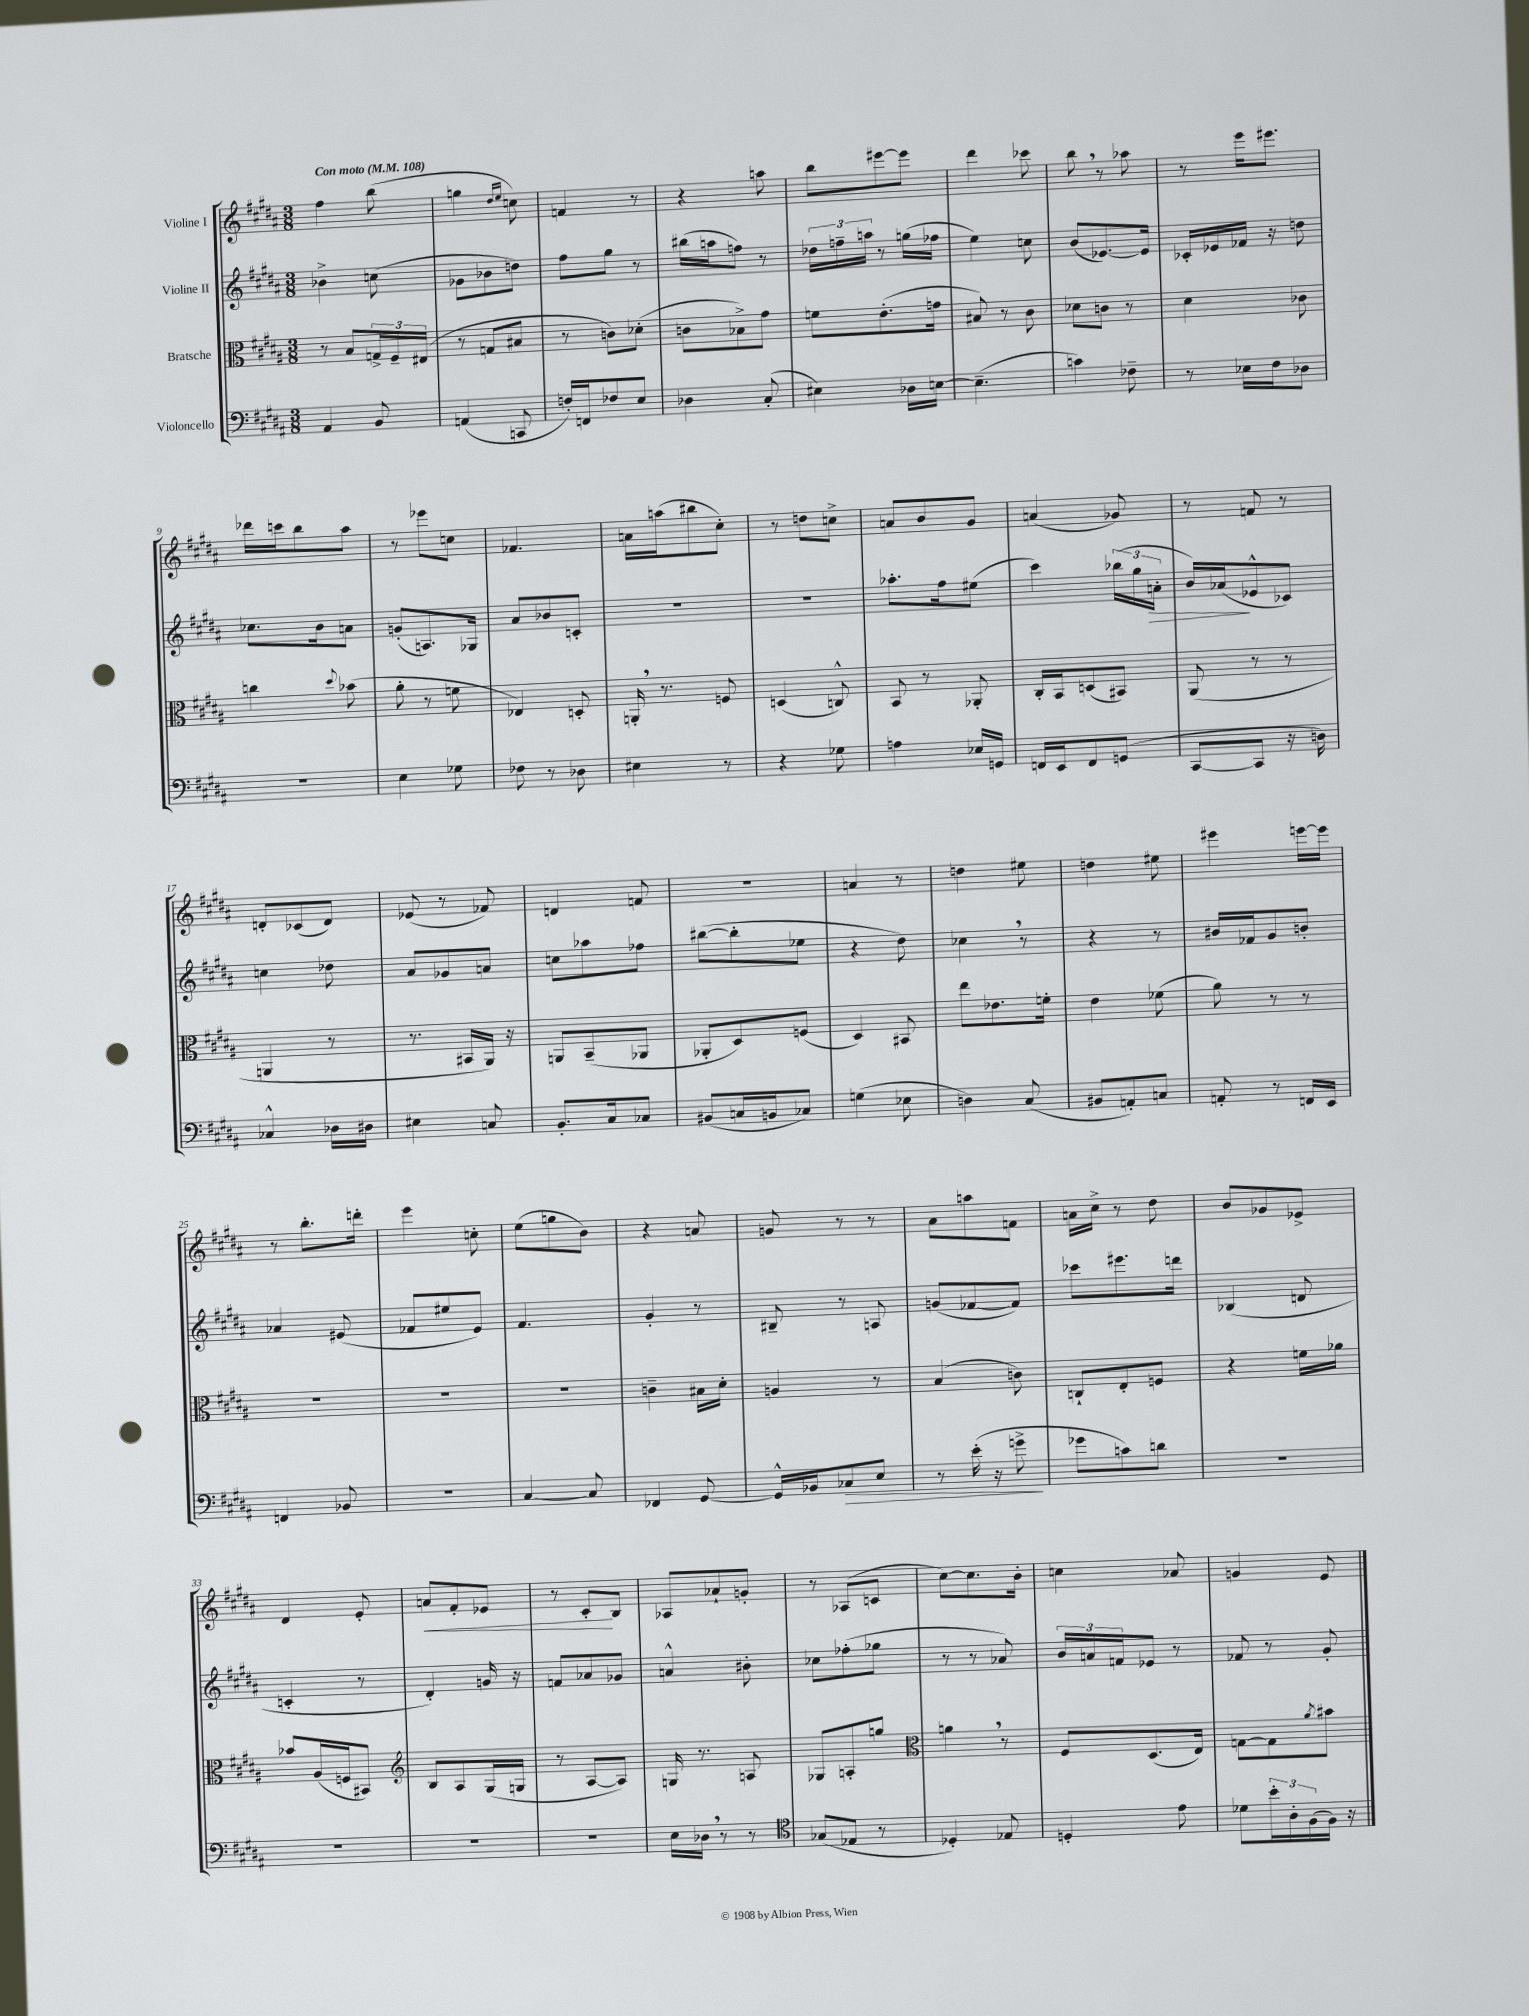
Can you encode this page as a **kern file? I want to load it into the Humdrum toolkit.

**kern	**dynam	**kern	**kern	**dynam	**kern	**dynam
*part4	*part4	*part3	*part2	*part2	*part1	*part1
*staff4	*staff4	*staff3	*staff2	*staff2	*staff1	*staff1
*I"Violoncello	*	*I"Bratsche	*I"Violine II	*	*I"Violine I	*
*clefF4	*	*clefC3	*clefG2	*	*clefG2	*
*k[f#c#g#d#a#]	*	*k[f#c#g#d#a#]	*k[f#c#g#d#a#]	*	*k[f#c#g#d#a#]	*
*M3/8	*	*M3/8	*M3/8	*	*M3/8	*
*MM108	*	*MM108	*MM108	*	*MM108	*
=1	=1	=1	=1	=1	=1	=1
!	!	!	!	!	!LO:TX:a:B:t=Con moto	!
4AA#/	.	8r	4b-X^\	.	4ff#\	.
.	.	8B/L	.	.	.	.
8BB/	.	24Gn^/L	(8ccn\	.	(8bb\	.
.	.	24F#~/	.	.	.	.
.	.	(24E#X/JJ	.	.	.	.
=2	=2	=2	=2	=2	=2	=2
(4AAn/	.	8r	8g-X\L	.	4ggn\	.
.	.	8Gn/L	8b-X\	.	.	.
.	.	.	.	.	16qqdd#/LL	.
.	.	.	.	.	16qqee/JJ	.
8CCn/	.	8B#X/J	8ddn\J)	.	8ccn\)	.
=3	=3	=3	=3	=3	=3	=3
16Fn'/LL)	.	8r	8ff#\L	.	4fn/	.
16FFn/J	.	.	.	.	.	.
8F-X/	.	8cn\L)	8gg#\J	.	.	.
8E/J	.	(8d-X'\J	8r	.	8r	.
=4	=4	=4	=4	=4	=4	=4
4D-X\	.	8cn\L	(16bb#X\LL	.	4r	.
.	.	.	16aan\J	.	.	.
.	.	8B-X^\)	8ffn\J)	.	.	.
(8C#'/	.	8g#\J	8r	.	8aan\	.
=5	=5	=5	=5	=5	=5	=5
4E#X\)	.	8fn\L	24dd-X\LL	.	8bb\L	.
.	.	.	24ffn~\	.	.	.
.	.	.	24aan\JJ	.	.	.
.	.	(8.e'\	8r	.	[8eee#X\	.
16D-X\LL	.	.	(16ggn\LL	.	8eee#\J]	.
[16En\JJ	.	16gn\Jk	16ff-X\JJ	.	.	.
=6	=6	=6	=6	=6	=6	=6
(4.E~\]	.	8B#X/)	4ee\)	.	4ddd#\	.
.	.	8r	.	.	.	.
.	.	8c#\	8ccn\	.	8ccc-X\	.
=7	=7	=7	=7	=7	=7	=7
4cn\)	.	8d-X\L	(8b/L	.	8bb,\	.
.	.	8cn\J	[8.e-X/)	.	8r	.
8F-X~\	.	8r	.	.	8aa-X\	.
.	.	.	16e-/Jk]	.	.	.
=8	=8	=8	=8	=8	=8	=8
8r	.	4d#\	16c-X'/LL	.	8r	.
.	.	.	16e-X/	.	.	.
16E-X\LL	.	.	16f-X/JJ	.	16eee\KL	.
16F#\J	.	.	16r	.	8.eee#X\J	.
8D-X\J	.	8c-X\	8ddn\	.	.	.
!!LO:LB:g=z
=9	=9	=9	=9	=9	=9	=9
4.r	.	4ccn\	8.cc-X\L	.	16ddd-X\LL	.
.	.	.	.	.	16cccn\J	.
.	.	.	.	.	8bb\	.
.	.	.	16b\k	.	.	.
.	.	8qqdd#/	.	.	.	.
.	.	(8b-X\	8an\J	.	8aa#\J	.
=10	=10	=10	=10	=10	=10	=10
4E\	.	8a#'\	(8gn'/L	.	8r	.
.	.	8r	8.An/)	.	8eee-X\L	.
8G-X\	.	8fn\	.	.	8ccn\J	.
.	.	.	16G-X/Jk	.	.	.
=11	=11	=11	=11	=11	=11	=11
8F-X\	.	4E-X/)	8a#/L	.	4.f-X/	.
8r	.	.	8b-X/	.	.	.
8D-X\	.	8Dn'/	8cn'/J	.	.	.
=12	=12	=12	=12	=12	=12	=12
4E#X\	.	16AAn',/	4.r	.	16an\LL	.
.	.	8.r	.	.	(16aan\J	.
.	.	.	.	.	8bb#X\	.
8r	.	8Fn/	.	.	8cc#'\J)	.
=13	=13	=13	=13	=13	=13	=13
4r	.	(4Dn/	4.r	.	8r	.
.	.	.	.	.	8ddn\L	.
8G-X\	.	8Cn^^/)	.	.	8ccn^\J	.
=14	=14	=14	=14	=14	=14	=14
4An\	.	8BB/	8.aa-X'\L	.	8an/L	.
.	.	8r	.	.	8b/	.
.	.	.	16ff#\k	.	.	.
16E-X/LL	.	8AA-X'/	(8ee#X\J	.	8g#/J	.
16GGn/JJ	.	.	.	.	.	.
=15	=15	=15	=15	=15	=15	=15
16FFn/LL	.	16C#'/LL	4ccc#\)	.	(4an/	.
16EE/J	.	16BB/J	.	.	.	.
8FF/	.	(8Dn/	.	.	.	.
(8GGn/J	.	8BB#X/J)	(24bb-X\LL	.	8g-X/)	.
.	.	.	24gg#\	.	.	.
!	!	!	!	!LO:HP:b	!	!
.	.	.	24an'\JJ	>	.	.
=16	=16	=16	=16	=16	=16	=16
[8CC#/L	.	(8AA#/	16b/LL)	.	8r	.
.	.	.	(16a-X/J	.	.	.
8CC#/J]	.	8r	8e-X^^/	]	8fn/	.
16r	.	8r	8c-X/J)	.	8r	.
16Dn\)	.	.	.	.	.	.
!!LO:LB:g=z
=17	=17	=17	=17	=17	=17	=17
4C-X^^/	.	4AAn/	4ccn\	.	8dn'/L	.
.	.	.	.	.	(8c-X/	.
16D-X\LL	.	8r	8dd-X\	.	8d/J)	.
16D#X\JJ	.	.	.	.	.	.
=18	=18	=18	=18	=18	=18	=18
4E#X\	.	8.r	8a#/L	.	(8e-X/	.
.	.	.	8g-X/	.	8r	.
.	.	16BB#X/LL	.	.	.	.
8Cn/	.	16AA#/JJ)	8an/J	.	8f-X/)	.
.	.	16r	.	.	.	.
=19	=19	=19	=19	=19	=19	=19
8.BB'/L	.	8AAn/L	8ccn\L	.	4dn/	.
.	.	(8BB~/	8aa-X\	.	.	.
16C#/k	.	.	.	.	.	.
8C-X/J	.	8AA-X/J	8ff-X\J	.	8fn/	.
=20	=20	=20	=20	=20	=20	=20
(8BB#X/L	.	8AA-X'/L	([8bb#X\L	.	4.r	.
16Cn/L	.	8D#/)	8bb#'\]	.	.	.
16BBn/J	.	.	.	.	.	.
8C-X/J)	.	(8Fn/J	8ee-X\J	.	.	.
=21	=21	=21	=21	=21	=21	=21
(4Gn\	.	4D#/)	4r	.	4an/	.
8E-X\	.	8BB#X/	8dd#\)	.	8r	.
=22	=22	=22	=22	=22	=22	=22
4Dn\)	.	8ee\L	4cc-X,\	.	4ddn\	.
.	.	8.e-X\	.	.	.	.
(8C#/	.	.	8r	.	8ee#X\	.
.	.	16fn'\Jk	.	.	.	.
=23	=23	=23	=23	=23	=23	=23
8BB#X/L	.	4e\	4r	.	4ddn\	.
8AAn'/)	.	.	.	.	.	.
8Cn/J	.	(8f-X\	8r	.	8ee#X\	.
=24	=24	=24	=24	=24	=24	=24
8AAn'/	.	8a#\)	16b#X/LL	.	4eee#X\	.
.	.	.	16f-X/J	.	.	.
8r	.	8r	8g#/	.	.	.
16FFn/LL	.	8r	8bn'/J	.	[16eeen\LL	.
16EE/JJ	.	.	.	.	16eee\JJ]	.
!!LO:LB:g=z
=25	=25	=25	=25	=25	=25	=25
4FFn/	.	4.r	4a-X/	.	8r	.
.	.	.	.	.	8.bb'\L	.
8BB-X/	.	.	(8e#X/	.	.	.
.	.	.	.	.	16dddn'\Jk	.
=26	=26	=26	=26	=26	=26	=26
4.r	.	4.r	8f-X/L	.	4eee\	.
.	.	.	8ee#X/	.	.	.
.	.	.	8e/J)	.	8ccn'\	.
=27	=27	=27	=27	=27	=27	=27
[4C#/	.	4.r	4.f#/	.	(8ee\L	.
.	.	.	.	.	8ggn\	.
8C#/]	.	.	.	.	8b\J)	.
=28	=28	=28	=28	=28	=28	=28
4FF-X/	.	4cn~\	4g#'/	.	4r	.
[8GG#/	.	16B#X\LL	8r	.	8an/	.
.	.	16d#'\JJ	.	.	.	.
=29	=29	=29	=29	=29	=29	=29
16GG#^^/LL]	.	4An/	8B#X~/	.	8gn/	.
16BB-X/J	.	.	.	.	.	.
!	!LO:HP:b	!	!	!	!	!
8C-X/	>	.	8r	.	8r	.
8E/J	.	8r	8An/	.	8r	.
=30	=30	=30	=30	=30	=30	=30
8r	.	(4B/	(8gn/L	.	8a#\L	.
(16e'\	.	.	[8f-X/	.	8aan\	.
16r	.	.	.	.	.	.
8gn^\	.	8cn\)	8f-/J])	.	8fn\J	.
.	]	.	.	.	.	.
=31	=31	=31	=31	=31	=31	=31
8g-X\L	.	8Cn`/L	8ccc-X\L	.	16an\LL	.
.	.	.	.	.	16cc#^\JJ	.
8cn\)	.	8E'/	8.eee#X\	.	8r	.
8dn\J	.	8Fn/J	.	.	8dd#\	.
.	.	.	16dddn\Jk	.	.	.
=32	=32	=32	=32	=32	=32	=32
4.r	.	4r	(4B-X/	.	8b/L	.
.	.	.	.	.	8g-X/	.
.	.	16fn\LL	8dn/	.	8e-X^/J	.
.	.	16a-X\JJ	.	.	.	.
!!LO:LB:g=z
=33	=33	=33	=33	=33	=33	=33
4.r	.	8b-X/L	4cn'/	.	4d#/	.
.	.	(16A#/L	.	.	.	.
.	.	16Fn/J	.	.	.	.
.	.	8BB#X/J)	8r	.	8e'/	.
=34	=34	=34	=34	=34	=34	=34
*	*	*clefG2	*	*	*	*
!	!	!	!	!	!	!LO:HP:b
4.r	.	8B/L	4d#'/)	.	8an/L	<
.	.	8A#/	.	.	8f#'/	.
.	.	(16G#/L	16gn/	.	8e-X/J	.
.	.	16Gn/JJ	16r	.	.	.
=35	=35	=35	=35	=35	=35	=35
4.r	.	8r	8fn/L	.	8r	.
.	.	[8A#/L	8a-X/	.	8c#'/L	.
.	.	8A#/J])	8g-X/J	.	8B/J	[
=36	=36	=36	=36	=36	=36	=36
16E\LL	.	16Gn/	4an^^/	.	8A-X/L	.
16D-X,\JJ	.	8.r	.	.	.	.
8r	.	.	.	.	8a-X`/	.
8r	.	8An/	8b#X'\	.	8gn'/J	.
=37	=37	=37	=37	=37	=37	=37
*clefC4	*	*	*	*	*	*
(8G-X/L	.	8G-X/L	8cc-X\L	.	8r	.
8E-X/J	.	8An'/	(8ff-X'\	.	(8A-X/L	.
8r	.	8ggn/J	8gg-X\J	.	8cn/J	.
=38	=38	=38	=38	=38	=38	=38
*	*	*clefC3	*	*	*	*
4D-X'/)	.	4an,\	8r	.	[8cc#\L)	.
.	.	.	8r	.	8.cc#\]	.
8E-X/	.	8r	8a-X/)	.	.	.
.	.	.	.	.	16b'\Jk	.
=39	=39	=39	=39	=39	=39	=39
4Dn'/	.	8F#/L	24b/LL	.	4ccn\	.
.	.	.	24an/	.	.	.
.	.	.	24fn/J	.	.	.
.	.	(8.D#/	8e-X/J	.	.	.
8e\	.	.	8r	.	8a-X/	.
.	.	16E/Jk)	.	.	.	.
=40	=40	=40	=40	=40	=40	=40
8d-X\L	.	[8Gn\L	8f-X/	.	4gn/	.
24b'\L	.	8G\]	8r	.	.	.
24A#'\	.	.	.	.	.	.
(24F#\	.	.	.	.	.	.
.	.	8qa#/	.	.	.	.
16F#\JJ)	.	8b#X\J	8g#'/	.	8e/	.
16r	.	.	.	.	.	.
==	==	==	==	==	==	==
*-	*-	*-	*-	*-	*-	*-
